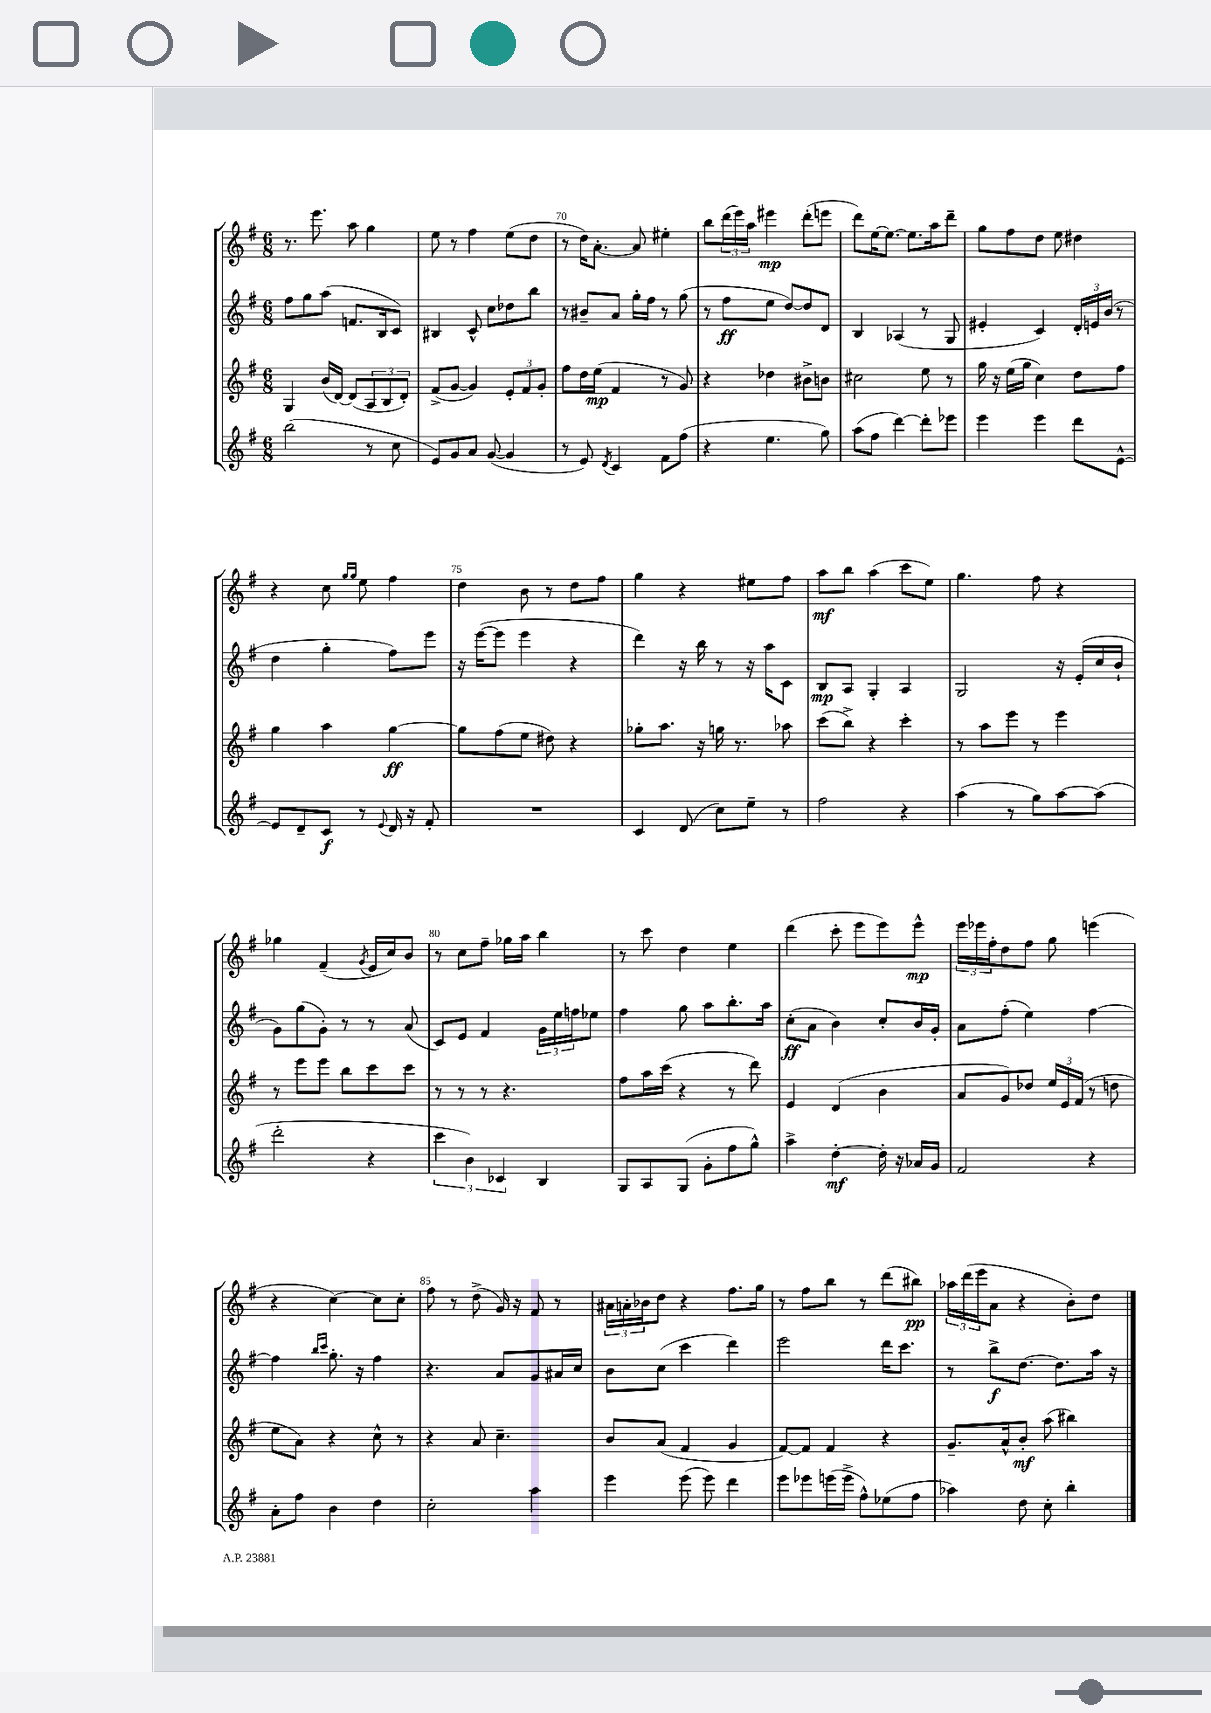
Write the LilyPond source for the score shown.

<<
\new StaffGroup <<
\new Staff = "s0" {
    \clef treble \key g \major \numericTimeSignature \time 6/8
    r8. e'''8. a''8 g''4 |
    e''8 r8 fis''4 e''8( d''8 |
    r8 d''16) a'8.~-. a'8 eis''4-. |
    b''8 \tuplet 3/2 { d'''16( e'''16) a''16 } eis'''4\mp d'''8-.( e'''8 |
    d'''8) e''16~ e''8.~ e''8. a''16 d'''8-- |
    g''8 fis''8 d''8 e''8 dis''4 |
    r4 c''8 \grace { g''16 g''16 } e''8 fis''4 |
    d''4 b'8 r8 d''8 fis''8 |
    g''4 r4 eis''8 fis''8 |
    a''8\mf b''8 a''4( c'''8 e''8) |
    g''4. fis''8 r4 |
    ges''4 fis'4--( \acciaccatura { g'8 } e'16 c''16) b'8 |
    r8 c''8 fis''8-- ges''16 a''16 b''4 |
    r8 c'''8 d''4 e''4 |
    d'''4( c'''8-. e'''8 e'''8) e'''8-^\mp |
    \tuplet 3/2 { e'''16 ees'''16 fis''16-. } d''8 fis''8 g''8 e'''4( |
    r4 c''4~) c''8 c''8-. |
    fis''8 r8 d''8->( g'16) r16 fis'8 r8 |
    \tuplet 3/2 { ais'16 a'16-. bes'16 } d''8 r4 fis''8. g''16 |
    r8 fis''8 b''8 r8 d'''8( bis''8\pp) |
    \tuplet 3/2 { aes''16 d'''16( e'''16 } a'8 r4 b'8-.) d''8 \bar "|." |
}
\new Staff = "s1" {
    \clef treble \key g \major \numericTimeSignature \time 6/8
    fis''8 g''8 a''8( f'8. b16 c'8) |
    bis4 c'8-^ c''8 des''8 b''8 |
    r8 bis'8-- a'8 g''16-. fis''16 r8 g''8( |
    r8 fis''8\ff e''8 d''8~) d''8 d'8 |
    b4 aes4( r8 g8 |
    eis'4-. c'4) \tuplet 3/2 { d'16-. e'16 b'16( } r8 |
    d''4 g''4-. fis''8) e'''8 |
    r16 e'''16~( e'''8 e'''4 r4 |
    d'''4) r16 b''16 r8 r16 a''16 c'8 |
    b8\mp a8 g4-. a4 |
    g2 r16 e'16-.( c''16 b'16-! |
    g'8) g''8( g'8-.) r8 r8 a'8( |
    c'8) e'8 fis'4 \tuplet 3/2 { g'16 e''16 f''16 } ees''8 |
    fis''4 g''8 a''8 b''8.-. a''16 |
    c''8-.\ff( a'8 b'4) c''8-. b'16 g'16-. |
    a'8 fis''8-.( e''4) fis''4~ |
    fis''4 \grace { b''16 c'''16 } g''8.-. r16 fis''4 |
    r4. a'8 g'8 ais'16 c''16 |
    b'8 c''8( c'''4 d'''4) |
    e'''2 d'''16 c'''8. |
    r8 b''8->\f d''8.~ d''8. a''16 r16 \bar "|." |
}
\new Staff = "s2" {
    \clef treble \key g \major \numericTimeSignature \time 6/8
    g4 b'16( d'16~) d'8( \tuplet 3/2 { a8 b8 d'8-.) } |
    fis'8->( g'8~ g'4) \tuplet 3/2 { e'8-. fis'8 g'8-. } |
    fis''8 d''16 e''16\mp( fis'4 r8 g'8) |
    r4 des''4 bis'8-> b'8 |
    cis''2 e''8 r8 |
    g''16 r16 e''16( g''16 c''4) d''8 fis''8 |
    g''4 a''4 g''4~\ff |
    g''8 fis''8( e''8 dis''8) r4 |
    ges''8-. a''8. r16 g''16 r8. aes''8 |
    c'''8( b''8->) r4 c'''4-. |
    r8 a''8 e'''8 r8 e'''4 |
    r8 e'''8 e'''8 b''8 c'''8 c'''8 |
    r8 r8 r8 r4. |
    fis''8 a''16 c'''16( r4 r8 d'''8) |
    e'4 d'4( b'4 |
    a'8 g'8) des''8 \tuplet 3/2 { e''16 e'16 fis'16( } r8 d''8 |
    e''8 a'8) r4 c''8-^ r8 |
    r4 a'8 c''4.-- |
    b'8 a'8( fis'4 g'4 |
    fis'8~) fis'8 fis'4 r4 |
    g'8.-- a'16-^ b'8-.\mf a''8( bis''4) \bar "|." |
}
\new Staff = "s3" {
    \clef treble \key g \major \numericTimeSignature \time 6/8
    b''2( r8 c''8 |
    e'8) g'8 a'8 g'8~( g'4 |
    r8 e'8) \acciaccatura { d'8 } c'4 fis'8 fis''8( |
    r4 e''4. g''8) |
    a''8( fis''8 d'''4~) d'''8-. ees'''8 |
    e'''4 e'''4 d'''8 e'8~-^ |
    e'8 d'8-- c'8\f r8 \appoggiatura { e'8 } d'16 r16 fis'8-. |
    R2. |
    c'4 d'8( c''8) e''8-- r8 |
    fis''2 r4 |
    a''4( r8 g''8) a''8~ a''8( |
    d'''2-. r4 |
    \tuplet 3/2 { c'''4 b'4) ces'4 } b4 |
    g8 a8 g8( g'8-. fis''8 g''8-^) |
    a''4-> d''4~-.\mf d''16-. r16 aes'16 g'16 |
    fis'2 r4 |
    a'8-. fis''8 b'4 d''4 |
    c''2-. a''4 |
    e'''4 e'''8( e'''8) d'''4 |
    e'''8 ees'''8 e'''16( e'''16-> fis''8-^) ees''8( fis''8 |
    aes''4) d''8 c''8-. b''4-. \bar "|." |
}
>>
>>
\layout { \context { \Score currentBarNumber = #68 \override BarNumber.break-visibility = ##(#f #t #t) barNumberVisibility = #(every-nth-bar-number-visible 5) } }
